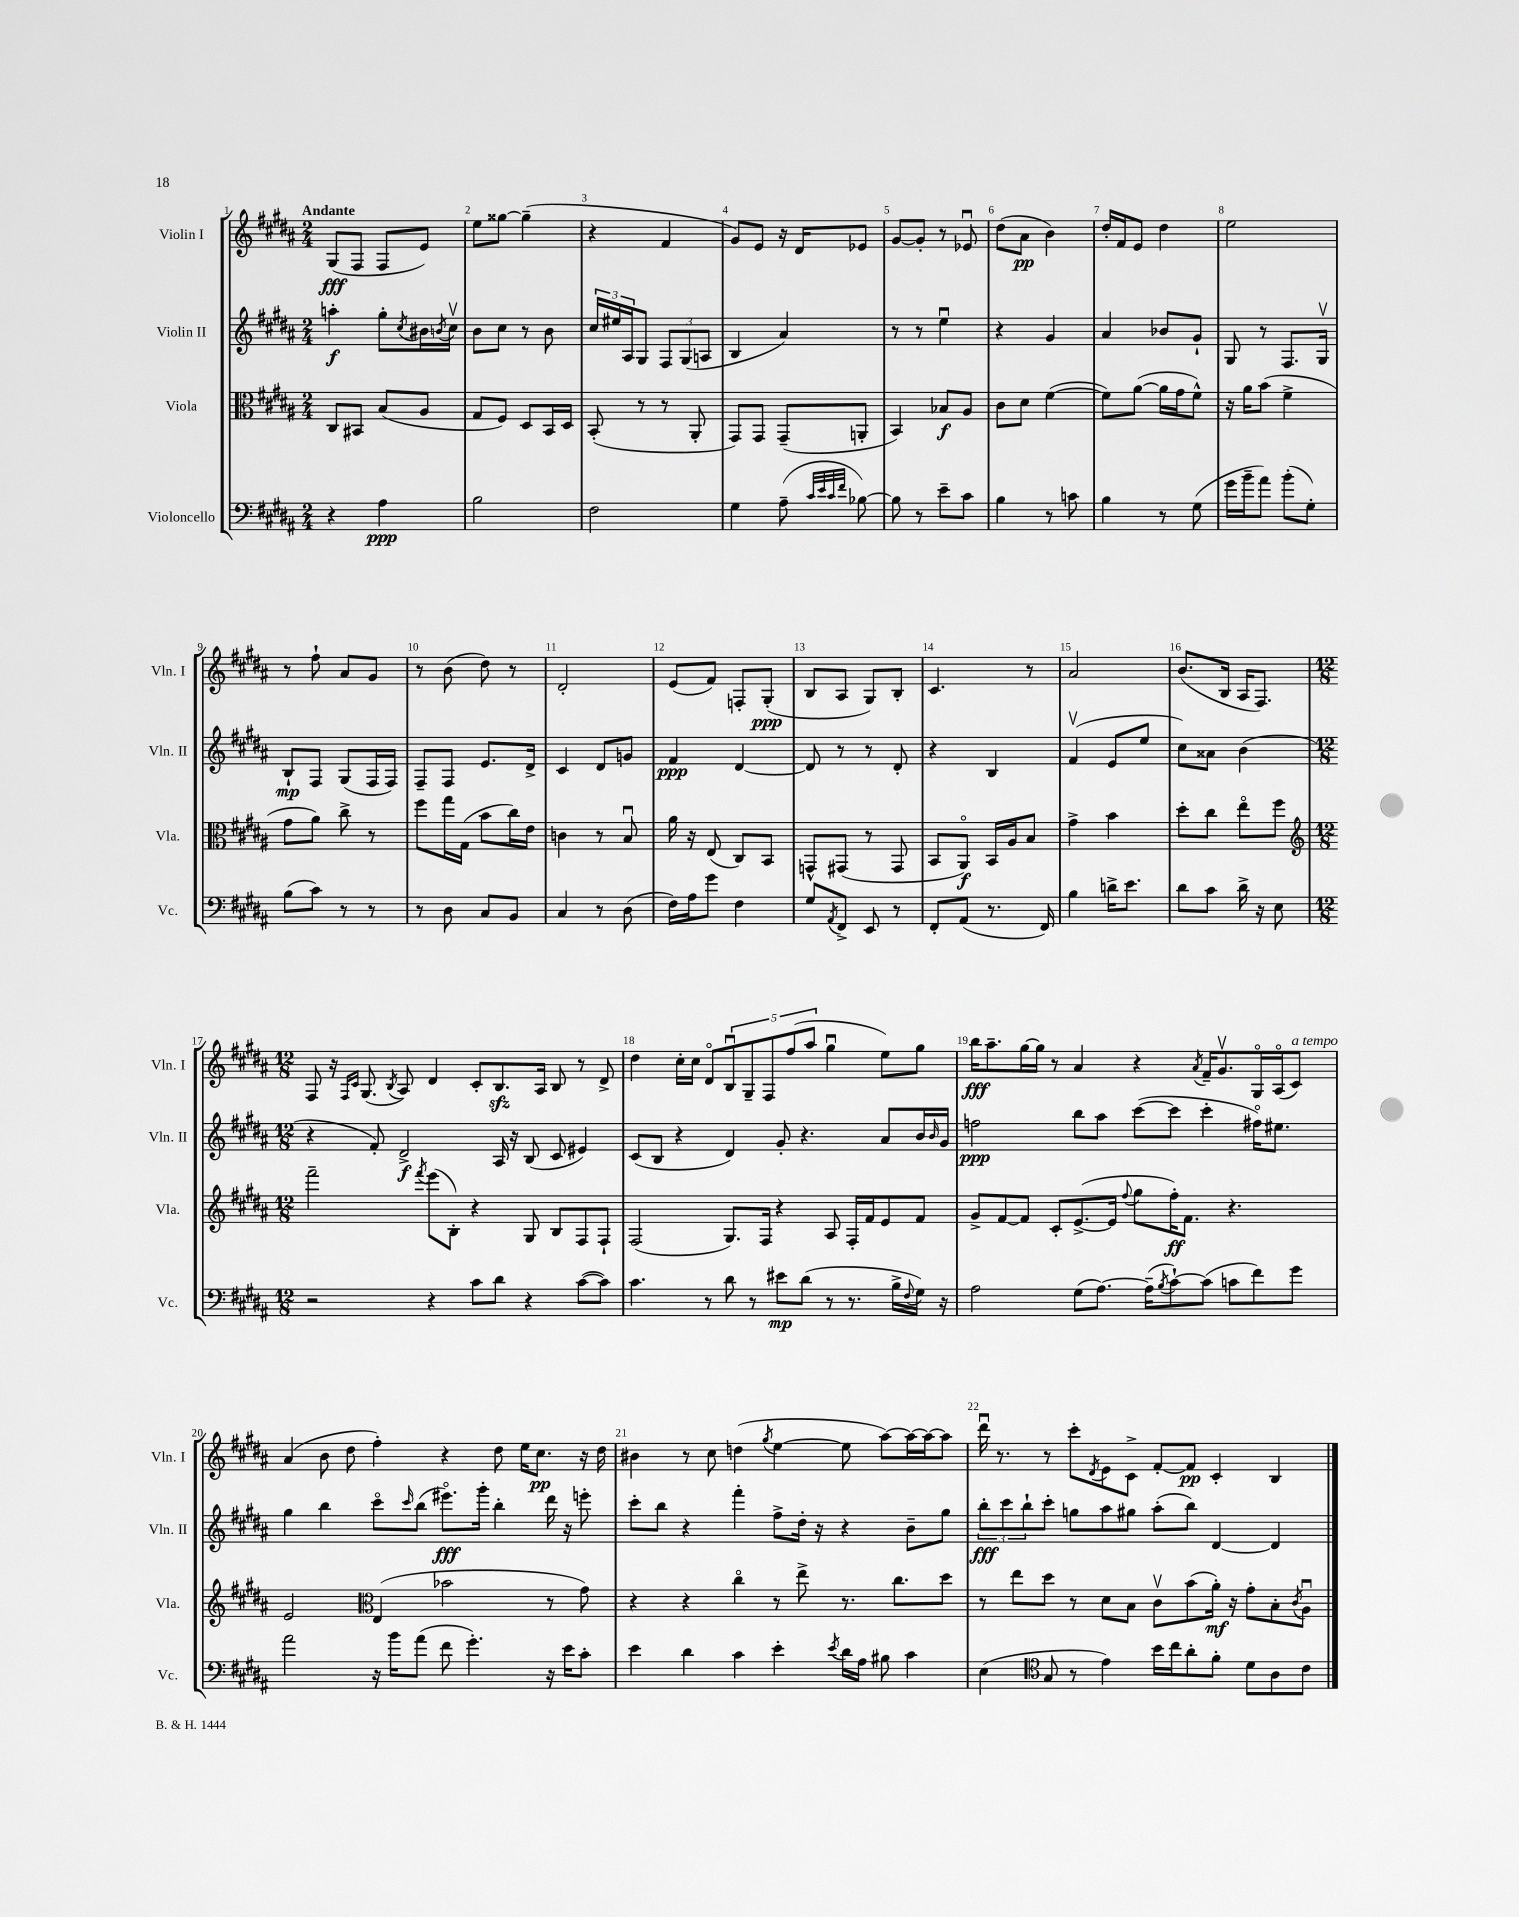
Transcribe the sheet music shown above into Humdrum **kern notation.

**kern	**kern	**kern	**kern
*staff4	*staff3	*staff2	*staff1
*clefF4	*clefC3	*clefG2	*clefG2
*k[f#c#g#d#a#]	*k[f#c#g#d#a#]	*k[f#c#g#d#a#]	*k[f#c#g#d#a#]
*M2/4	*M2/4	*M2/4	*M2/4
4r	8C#	4aa'	(8G#
.	8BB#	.	8F#
4A#	(8B	8gg#'	8F#
.	.	8qcc#	.
.	8A#	16b#	8e)
.	.	8qb	.
.	.	16cc#v	.
=	=	=	=
2B	8G#	8b	8ee
.	8F#)	8cc#	[8gg##
.	8D#	8r	(4gg##~]
.	16BB	8b	.
.	16D#	.	.
=	=	=	=
2F#	(8BB'	24cc#	4r
.	.	24ee#	.
.	.	24A#	.
.	8r	8G#	.
.	8r	12F#	4f#
.	.	(12G#	.
.	8AA#'	.	.
.	.	12A	.
=	=	=	=
4G#	8GG#)	4B	8g#)
.	8GG#	.	8e
(8A#~	(8GG#~	4a#)	16r
.	.	.	16d#
32qqc#	.	.	.
32qqe	.	.	.
32qqc#	.	.	.
32qqf#	.	.	.
[8B-)	8AA'	.	8e-
=	=	=	=
8B-]	4BB)	8r	[8g#
8r	.	8r	8g#']
8e~	8B-	4eeu	8r
8c#	8A#	.	8e-u
=	=	=	=
4B	8c#	4r	(8dd#
.	8d#	.	8a#
8r	([4f#	4g#	4b)
8c	.	.	.
=	=	=	=
4B	8f#])	4a#	16dd#'
.	.	.	16f#
.	([8a#	.	8e
8r	16a#]	8b-	4dd#
.	16g#	.	.
(8G#	8f#^^)	8g#`	.
=	=	=	=
16g#	16r	8G#	2ee
16b~	16a#	.	.
8a#)	(8b	8r	.
(8b'	4f#^	8.F#	.
8G#')	.	.	.
.	.	16G#v	.
=	=	=	=
(8B	8g#	8B`	8r
8c#)	8a#)	8F#	8ff#`
8r	8cc#^	(8G#	8a#
8r	8r	16F#	8g#
.	.	16F#)	.
=	=	=	=
8r	8ff#	8F#~	8r
8D#	16gg#	8F#	(8b
.	(16G#	.	.
8C#	8b	8.e	8dd#)
8BB	16cc#)	.	8r
.	16e	16d#^	.
=	=	=	=
4C#	4c	4c#	2d#'
8r	8r	8d#	.
(8D#	8Bu	8g	.
=	=	=	=
16F#)	16a#	4f#	(8e
16A#	16r	.	.
8g#	(8E	.	8f#)
4F#	8C#)	[4d#	8F'
.	8BB	.	(8G#'
=	=	=	=
8G#	8GG^^	8d#]	8B
8qAA#	.	.	.
8FF#^	(8GG#	8r	8A#
8EE	8r	8r	8G#)
8r	8GG#	8d#'	8B'
=	=	=	=
8FF#'	8BB	4r	4.c#
(8AA#	8AA#o)	.	.
8.r	16BB	4B	.
.	16A#	.	.
.	8B	.	8r
16FF#)	.	.	.
=	=	=	=
4B	4g#^	(4f#v	2a#
16d^	4b	8e	.
8.e	.	.	.
.	.	8ee	.
=	=	=	=
8d#	8dd#'	8cc#)	(8.b
8c#	8cc#	8a##	.
.	.	.	16B
16d#^	8eeo	(4b	16A#
16r	.	.	8.F#)
8E	8ff#	.	.
=	=	=	=
*	*clefG2	*	*
*M12/8	*M12/8	*M12/8	*M12/8
2r	2fff#~	4r	8F#
.	.	.	16r
.	.	.	16qqF#
.	.	.	16qqc#
.	.	.	(8.G#
.	.	8f#')	.
.	.	.	8qB
.	.	2d#^	8A#)
.	8qfff#	.	.
4r	(8eee	.	4d#
.	8B')	.	.
8c#	4r	.	8c#'
8d#	.	16A#	8.B
.	.	16r	.
4r	8G#	(8B	.
.	.	.	16A#
.	8B	8c#	8B
([8c#	8F#	4e#)	8r
8c#])	8F#`	.	8d#^
=	=	=	=
4.c#	(2F#	(8c#	4dd#
.	.	8B	.
.	.	4r	16cc#'
.	.	.	16cc#
8r	.	.	8d#o
8d#	8.G#)	4d#)	10Bu
.	.	.	10G#~
8r	.	.	.
.	16F#	.	.
.	.	.	10F#
8e#	4r	8g#'	.
.	.	.	(10ff#
(8d#	.	4.r	.
.	.	.	10aa#
8r	8A#	.	4gg#u
8.r	16F#'	.	.
.	16f#	.	.
.	8e	8a#	8ee)
16B^	.	.	.
8qqF#	.	.	.
16G#)	8f#	16b	8gg#
.	.	16qqb	.
16r	.	16g#	.
=	=	=	=
2A#	8g#^	2ff	16bb
.	.	.	8.aa#~
.	[8f#	.	.
.	8f#]	.	[16gg#
.	.	.	16gg#]
.	8c#'	.	8r
(8G#	([8.e^	8bb	4a#
[8.A#)	.	8aa#	.
.	16e]	.	.
.	8qqff#	.	.
.	8gg#	([8ccc#	4r
(16A#~]	.	.	.
8qB	.	.	.
[8c#`)	16ff#')	8ccc#]	.
.	8.f#	.	.
.	.	.	8qa#
(8c#]	.	4ccc#'	16f#~
.	.	.	8.g#v
8c	4.r	.	.
8f#)	.	16ff#o)	16G#o
.	.	8.ee#	(16A#o
8g#	.	.	8c#)
=	=	=	=
2a#	2e	4gg#	(4a#
.	.	4bb	8b
.	.	.	8dd#
*	*clefC3	*	*
16r	(4E	8ccc#o	4ff#')
16b	.	.	.
.	.	16qqccc#	.
(8a#	.	(8bb	.
8f#	2b-	8.eee#o)	4r
4.g#')	.	.	.
.	.	16ggg#'	.
.	.	4bb'	8dd#
.	.	.	16ee
.	.	.	8.cc#
16r	8r	16ddd#	.
16e	.	16r	.
8c#'	8g#)	8eee'	16r
.	.	.	16dd#
=	=	=	=
4e	4r	8ccc#'	4b#
.	.	8bb	.
4d#	4r	4r	8r
.	.	.	8cc#
4c#	4cc#o	4fff#'	(4dd
.	.	.	8qgg#
4e'	8r	8ff#^	[4ee
.	8ee^	16dd#'	.
.	.	16r	.
8qe	.	.	.
16d#	8.r	4r	8ee]
16A#	.	.	.
8B#	.	.	[8aa#)
.	8.cc#	.	.
4c#	.	8b~	16aa#_
.	.	.	16aa#_
.	8dd#	8gg#	8aa#]
=	=	=	=
(4E	8r	12bb'	16ddd#u
.	.	.	8.r
.	.	12ccc#	.
.	8ee	.	.
.	.	12bb`	.
*clefC4	*	*	*
8G#	8dd#	8ccc#'	8r
8r	8r	8gg	8ccc#'
.	.	.	8qd#
4e)	8d#	8aa#	8e
.	8B	8gg#	8c#^
16b	8c#v	(8aa#'	[8f#'
16cc#	.	.	.
8a#'	(8b	8bb)	8f#]
8f#'	16a#')	[4d#	4c#'
.	16r	.	.
8d#	8g#'	.	.
8A#	8B'	4d#]	4B
.	8qc#	.	.
8c#	8A#u	.	.
==	==	==	==
*-	*-	*-	*-
